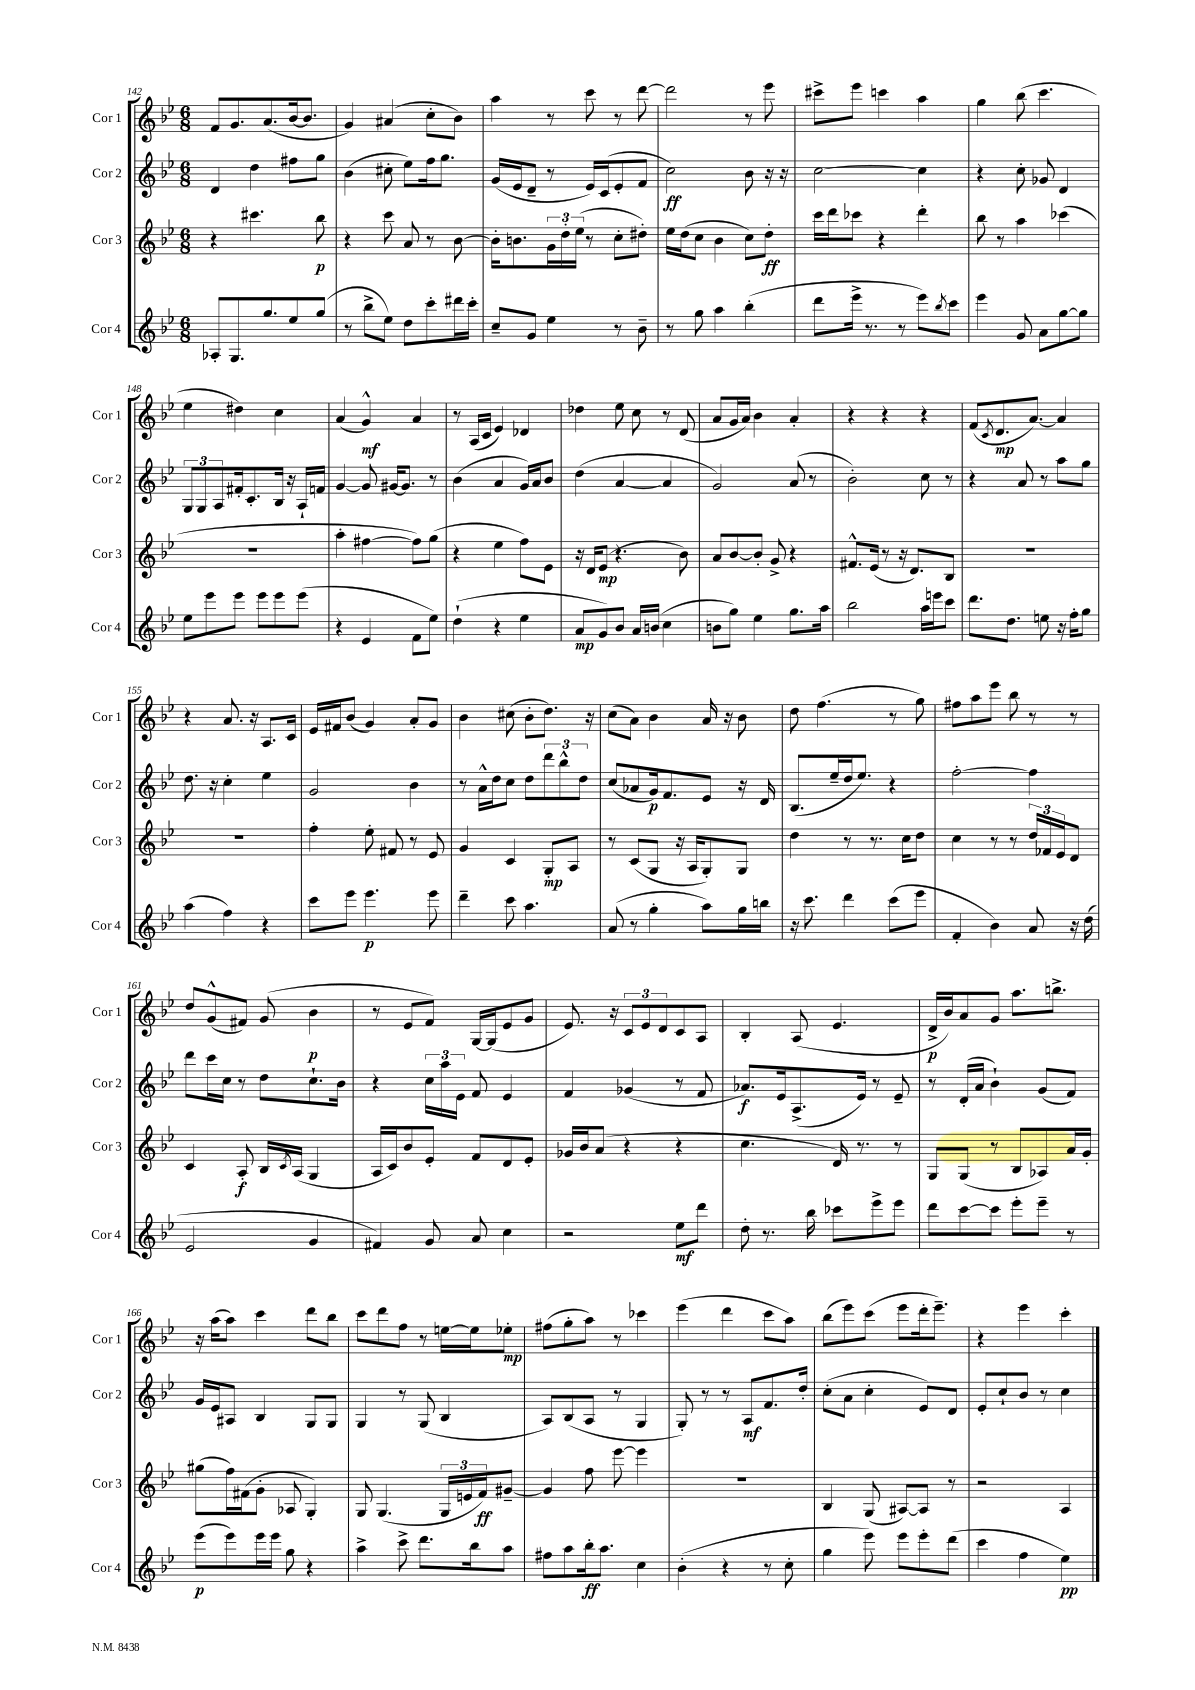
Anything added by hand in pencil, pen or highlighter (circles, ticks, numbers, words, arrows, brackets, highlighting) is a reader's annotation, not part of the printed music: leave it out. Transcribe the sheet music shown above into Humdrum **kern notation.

**kern	**kern	**kern	**kern
*staff4	*staff3	*staff2	*staff1
*clefG2	*clefG2	*clefG2	*clefG2
*k[b-e-]	*k[b-e-]	*k[b-e-]	*k[b-e-]
*M6/8	*M6/8	*M6/8	*M6/8
8A-'	4r	4d	8f
8.G	.	.	8.g
.	4.ccc#	4dd	.
8.gg	.	.	(8.a
8ee-	.	8ff#	[16b-
.	.	.	8.b-]
(8gg	8bb-	8gg	.
=	=	=	=
8r	4r	(4b-	4g)
8bb-^	.	.	.
8ee-)	8ccc	8cc#'	(4a#
8dd	8a	8ee-)	.
8ccc'	8r	16ff	8cc'
.	.	8.gg	.
16ddd#	[8b-	.	8b-)
16ccc'	.	.	.
=	=	=	=
8cc~	16b-']	(16g	4aa
.	8.b	16e-	.
8g	.	8d~	.
4ee-	24g	8r	8r
.	24dd'	.	.
.	(24ee-	.	.
.	8r	16e-)	8ccc
.	.	(16c	.
8r	8cc'	8e-'	8r
8b-~	8dd#')	8f	[8ddd
=	=	=	=
8r	16ee-	2cc)	2ddd]
.	(16dd	.	.
8gg	8cc	.	.
4aa	4b-	.	.
(4bb-'	8cc)	8b-	8r
.	8dd'	16r	8eee-
.	.	16r	.
=	=	=	=
8ddd	16ccc	[2cc	8ccc#^
.	16ddd	.	.
16eee-^	8ccc-	.	8eee-
8.r	.	.	.
.	4r	.	4ccc
8r	.	.	.
8eee-)	4ddd'	4cc]	4aa
8qbb-	.	.	.
8ccc	.	.	.
=	=	=	=
4eee-	8bb-	4r	4gg
.	8r	.	.
8g	4aa	8cc'	(8bb-
8a	.	8g-	4.ccc
[8gg	(4ccc-	4d	.
8gg]	.	.	.
=	=	=	=
8ee-	2.r	12G	4ee-
.	.	12G	.
8eee-	.	.	.
.	.	12A	.
8eee-	.	16f#'	4dd#)
.	.	8.c'	.
8eee-	.	.	.
8eee-	.	16B-	4cc
.	.	16r	.
(8eee-	.	16A`	.
.	.	16f	.
=	=	=	=
4r	4aa'	[4g	(4a
4e-	[4ff#	8g]	4g^^)
.	.	[16g#	.
.	.	8.g#]	.
8f	8ff#])	.	4a
8ee-)	(8gg	8r	.
=	=	=	=
(4dd`	4r	(4b-	8r
.	.	.	(16A
.	.	.	16c
4r	4ee-	4a	4e-)
4ee-	8ff)	16g)	4d-
.	.	16a	.
.	8e-	8b-	.
=	=	=	=
8a	16r	(4dd	4dd-
.	16d	.	.
8g)	(8e-	.	.
8b-	4.r	[4a	8ee-
16a	.	.	8cc
(16b	.	.	.
4cc	.	4a]	8r
.	8b-)	.	(8d
=	=	=	=
8b	8a	2g)	8a
8gg)	[8b-	.	16g
.	.	.	16a)
4ee-	8b-']	.	4b-
.	8g^	.	.
8.gg	4r	(8a	4a'
.	.	8r	.
16aa	.	.	.
=	=	=	=
2bb-	8.f#^^	2b-')	4r
.	(16e-	.	.
.	8r	.	4r
.	16r	.	.
.	8.d)	.	.
16aa	.	8cc	4r
16eee	.	.	.
8ccc	8B-	8r	.
=	=	=	=
8.ddd	2.r	4r	(8f
.	.	.	8qc
.	.	.	8.d
8.dd	.	.	.
.	.	8a	.
.	.	.	[8.a)
8ee	.	8r	.
16r	.	8aa	4a]
16ff'	.	.	.
8gg	.	8gg	.
=	=	=	=
(4aa	2.r	8.dd	4r
.	.	16r	.
4ff)	.	4cc'	8.a
.	.	.	16r
4r	.	4ee-	8.A
.	.	.	16c
=	=	=	=
8ccc	4ff'	2g	16e-
.	.	.	16f#
8eee-	.	.	(8b-
4.eee-	8ee-'	.	4g)
.	8f#	.	.
.	8r	4b-	8a'
8eee-	8e-	.	8g
=	=	=	=
4ddd~	4g	8r	4b-
.	.	16a^^	.
.	.	16dd	.
8ccc	4c	8cc	(8cc#
4.aa	.	8dd	8b-'
.	8G'	12ddd	8.dd)
.	.	12bb-^^	.
.	8A	.	.
.	.	12dd	.
.	.	.	16r
=	=	=	=
(8a	8r	(8cc	(8cc
8r	(8c	8a-	8a)
4gg'	8G	16g)	4b-
.	.	8.f	.
.	16r	.	.
.	16A	.	.
8aa)	8G')	8e-	16a
.	.	.	16r
16gg	8G	16r	8b-
16bb	.	16d	.
=	=	=	=
16r	4dd	(8.B-	8dd
8.ccc	.	.	.
.	.	.	(4.ff
.	.	16ee-~	.
4ddd	8r	16dd	.
.	.	8.ee-)	.
.	8.r	.	.
(8ccc	.	4r	8r
.	16cc	.	.
8eee-	8dd	.	8gg)
=	=	=	=
4f'	4cc	[2ff'	8ff#
.	.	.	8aa
4b-)	8r	.	8eee-
.	8r	.	8bb-
8a	24dd	4ff]	8r
.	24f-	.	.
.	24e-	.	.
16r	8d	.	8r
(16dd	.	.	.
=	=	=	=
2e-	4c	8ddd	8dd
.	.	16ccc	(8g^^
.	.	16cc	.
.	8A'	8r	8f#)
.	16B-	8dd	(8g
.	8qc	.	.
.	(16A	.	.
4g	4G	8.cc`	4b-
.	.	16b-	.
=	=	=	=
4f#)	16A	4r	8r
.	16c)	.	.
.	8b-	.	8e-
8g	8e-'	24cc	8f)
.	.	24aa	.
.	.	24e-	.
8a	8f	8f	[16G
.	.	.	(16G]
4cc	8d	4e-	8e-
.	8e-'	.	8g
=	=	=	=
2r	16g-	4f	8.e-)
.	16b-	.	.
.	(8a	.	.
.	.	.	16r
.	4r	(4g-	12c
.	.	.	12e-
.	.	.	12d
8ee-	4r	8r	8c
8ddd	.	8f	8A
=	=	=	=
8dd'	4.cc	8.a-)	4B-'
8.r	.	.	.
.	.	16e-	.
.	.	(8.A^	(8A
16bb-	.	.	.
8ccc-	16d)	.	4.e-
.	8.r	16e-)	.
8eee-^	.	8r	.
8eee-	8r	8e-~	.
=	=	=	=
8ddd	8G	8r	16d^
.	.	.	16b-)
[8ccc	(8G	(16d'	8a
.	.	16a	.
8ccc]	8r	4b-`)	8g
8eee-'	8B-	.	8.aa
8eee-~	8A-)	(8g	.
.	.	.	8.bb^
8r	16a	8f)	.
.	16g'	.	.
=	=	=	=
(8eee-	(8gg#	16g	16r
.	.	16e-	(16aa
8eee-)	16ff)	8A#	8aa)
.	(16f#	.	.
16eee-	8g'	4B-	4ccc
16eee-	.	.	.
8gg	8A-	.	.
4r	4G')	8G	8ddd
.	.	8G	8bb-
=	=	=	=
4aa^	8G	4G	8ccc
.	(4.G	.	8ddd
8ccc^	.	8r	8ff
8.ddd	.	(8G	8r
.	24G	4B-	[16ee
.	24e	.	.
16bb-	.	.	16ee]
.	24f)	.	.
8aa	[8g#~	.	8ee-'
=	=	=	=
8ff#	4g#]	8A)	(8ff#
8aa	.	(8B-	8gg'
16bb-'	8ff	8A	8aa)
8.aa	.	.	.
.	[8eee-	8r	8r
4cc	4eee-]	4G	4ccc-
=	=	=	=
(4b-'	2.r	8G')	(4eee-
.	.	8r	.
4r	.	8r	4ddd
.	.	8A	.
8r	.	8.f	8ccc
8cc'	.	.	8aa)
.	.	16dd'	.
=	=	=	=
4gg	4B-	(8cc'	(8bb-
.	.	8a	8eee-)
8eee-)	(8G	4cc'	(8ccc
8eee-	[8A#)	.	8eee-
8eee-'	8A#]	8e-)	16ddd'
.	.	.	8.eee-~)
(8ddd	8r	8d	.
=	=	=	=
4ccc	2r	8e-'	4r
.	.	8cc`	.
4ff	.	8b-	4eee-
.	.	8r	.
4ee-)	4A	4cc	4ccc'
==	==	==	==
*-	*-	*-	*-
